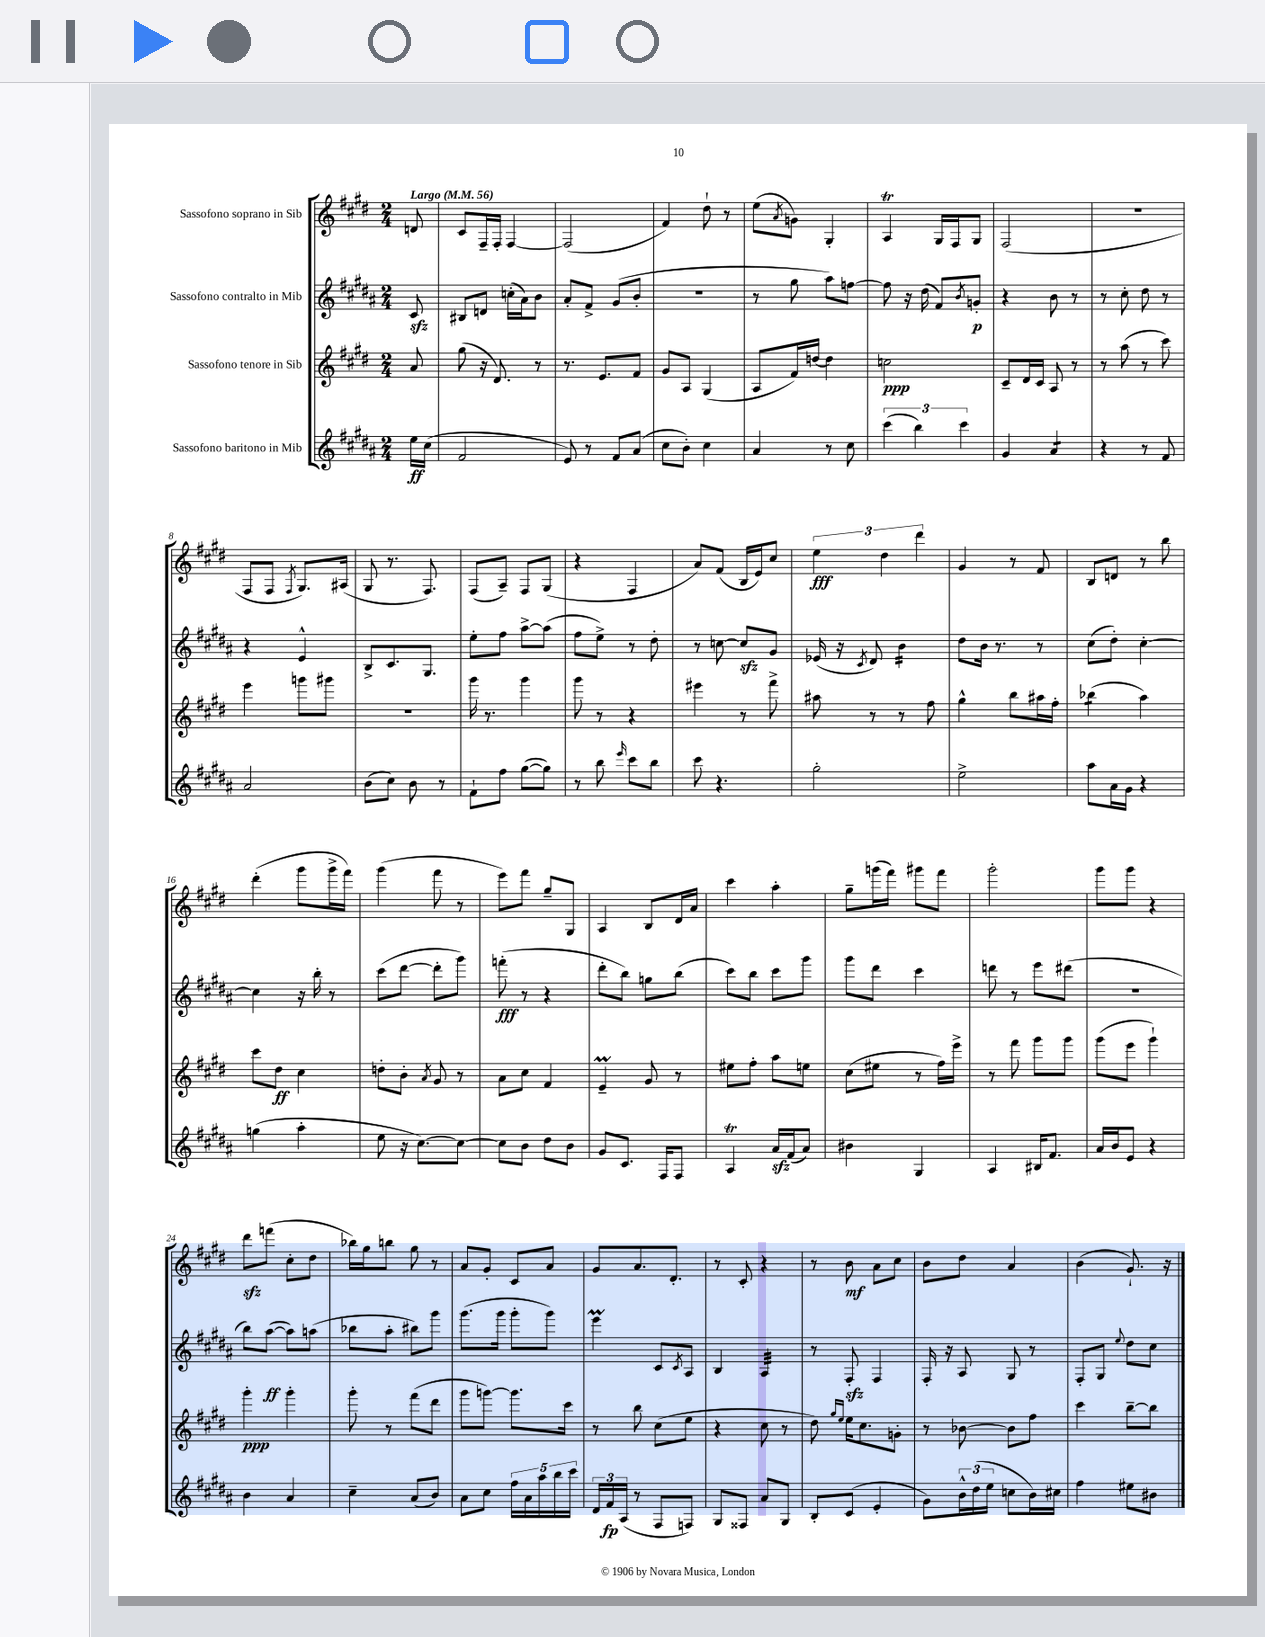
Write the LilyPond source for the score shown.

<<
\new StaffGroup <<
\new Staff = "s0" \with { instrumentName = "Sassofono soprano in Sib" } {
    \clef treble \key e \major \numericTimeSignature \time 2/4 \partial 8 \tempo "Largo" 4 = 56
    d'8 |
    cis'8 fis16-- fis16-. fis4~ |
    fis2( |
    fis'4) dis''8-! r8 |
    e''8( \acciaccatura { a'8 } g'8) gis4-. |
    a4\trill gis16 fis16 gis8 |
    fis2( |
    r2 |
    fis8 fis8 \acciaccatura { fis8 } gis8.) ais16( |
    gis8 r8. fis8.) |
    fis8( a8--) fis8 gis8( |
    r4 fis4 |
    a'8) fis'8( b16 e'16) cis''8 |
    \tuplet 3/2 { e''4\fff dis''4 dis'''4 } |
    gis'4 r8 fis'8 |
    b8 d'8 r8 b''8 |
    dis'''4-.( gis'''8 gis'''16-> fis'''16) |
    gis'''4( fis'''8 r8 |
    e'''8) fis'''8 gis''8-- gis8 |
    a4 b8 dis'16 a'16 |
    cis'''4 a''4-. |
    gis''8-- g'''16( fis'''16) gis'''8 fis'''8 |
    gis'''2-. |
    gis'''8 gis'''8 r4 |
    dis'''8\sfz f'''8( cis''8-. dis''8 |
    bes''16) gis''16 b''8 gis''8 r8 |
    a'8 gis'8-. cis'8 a'8 |
    gis'8 a'8. dis'8.-. |
    r8 cis'8-. r4 |
    r8 b'8\mf a'8 cis''8 |
    b'8 dis''8 a'4 |
    b'4( gis'8.-!) r16 \bar "|." |
}
\new Staff = "s1" \with { instrumentName = "Sassofono contralto in Mib" } {
    \clef treble \key b \major \numericTimeSignature \time 2/4 \partial 8
    cis'8\sfz |
    bis8 d'8 c''16-.( ais'16) b'8 |
    ais'8-. fis'8-> gis'8( b'8-. |
    r2 |
    r8 gis''8 ais''8) f''8~ |
    f''8 r16 dis''16( fis'8) \acciaccatura { b'8 } g'8-.\p |
    r4 b'8 r8 |
    r8 cis''8-. dis''8 r8 |
    r4 e'4-^ |
    b8-> cis'8. gis8. |
    e''8-. fis''8 ais''8~-> ais''8( |
    fis''8 e''8->) r8 dis''8-. |
    r8 c''8~ c''8\sfz gis'8 |
    ees'16( r16 \acciaccatura { cis'8 } dis'8) b'4:16 |
    dis''8 b'16 r8. r8 |
    cis''8( dis''8-.) cis''4~-. |
    cis''4 r16 b''16-. r8 |
    cis'''8( dis'''8~ dis'''8-. gis'''8) |
    f'''8-.\fff( r8 r4 |
    dis'''8-. b''8) g''8 b''8( |
    cis'''8) b''8 cis'''8 gis'''8 |
    gis'''8 dis'''8 cis'''4 |
    d'''8 r8 e'''8 dis'''8( |
    R2 |
    b''8) ais''8~\ff( ais''8) a''8( |
    bes''8 ais''8-. bis''8) gis'''8 |
    gis'''8.( gis'''16 gis'''8-. gis'''8) |
    e'''4\prall cis'8 \acciaccatura { cis'8 } ais8 |
    b4 ais4:32 |
    r8 fis8-.\sfz fis4 |
    fis16-. r16 ais8 gis8 r8 |
    fis8-. gis8 \appoggiatura { e''8 } dis''8 cis''8 \bar "|." |
}
\new Staff = "s2" \with { instrumentName = "Sassofono tenore in Sib" } {
    \clef treble \key e \major \numericTimeSignature \time 2/4 \partial 8
    a'8 |
    gis''8( r16 dis'8.) r8 |
    r8. e'8. fis'8 |
    gis'8 a8 gis4( |
    a8 fis'16) d''16~ d''4 |
    c''2\ppp |
    cis'8-- dis'16 cis'16 a8 r8 |
    r8 a''8( r8 cis'''8) |
    e'''4 g'''8 gis'''8 |
    r2 |
    gis'''16 r8. gis'''4 |
    gis'''8 r8 r4 |
    eis'''4 r8 fis'''8-> |
    ais''8 r8 r8 fis''8 |
    gis''4-^ b''8 ais''16 fis''16-. |
    bes''4:8( a''4) |
    cis'''8 dis''8\ff cis''4 |
    d''8-. b'8-. \acciaccatura { a'8 } gis'8 r8 |
    a'8 cis''8 fis'4 |
    e'4--\prall gis'8 r8 |
    eis''8 fis''8-. a''8 e''8 |
    cis''8( eis''8 r8 fis''16) e'''16-> |
    r8 fis'''8 gis'''8 gis'''8 |
    gis'''8( e'''8 gis'''4-!) |
    gis'''4-.\ppp gis'''4-. |
    gis'''8-. r8 fis'''8( dis'''8 |
    gis'''8 g'''8~) g'''8. cis'''16 |
    r8 b''8 cis''8( e''8 |
    r4 cis''8 r8 |
    dis''8) \grace { gis''16 e''16 } e''16 cis''8. g'8-. |
    r8 bes'8~ bes'8 fis''8 |
    cis'''4 b''8~-- b''8 \bar "|." |
}
\new Staff = "s3" \with { instrumentName = "Sassofono baritono in Mib" } {
    \clef treble \key b \major \numericTimeSignature \time 2/4 \partial 8
    e''16\ff cis''16( |
    fis'2 |
    e'8) r8 fis'8 ais'8( |
    cis''8 b'8-.) cis''4 |
    ais'4 r8 cis''8 |
    \tuplet 3/2 { cis'''4( b''4) cis'''4 } |
    gis'4 ais'4:8 |
    r4 r8 fis'8 |
    ais'2 |
    b'8( cis''8) b'8 r8 |
    fis'8-! fis''8 gis''8~( gis''8) |
    r8 b''8 \grace { e'''16 } cis'''8 b''8 |
    cis'''8 r4. |
    gis''2-. |
    e''2-> |
    ais''8 ais'16 gis'16 r4 |
    g''4( ais''4-. |
    e''8 r16 cis''8.~) cis''8~ |
    cis''8 b'8 dis''8 b'8 |
    gis'8 cis'8. fis16 fis8 |
    ais4\trill ais'16\sfz fis'16( ais'8) |
    bis'4 gis4 |
    ais4 bis16 fis'8. |
    ais'16 b'16 e'8 r4 |
    b'4 ais'4 |
    cis''4-- ais'8( b'8) |
    ais'8 cis''8 \tuplet 5/4 { fis''16 ais'16 ais''16 b''16 cis'''16 } |
    \tuplet 3/2 { dis'16 fis'16\fp ais16( } r8 fis8 f8) |
    gis8 fisis8 ais'8 gis8 |
    b8-. cis'8( e'4-. |
    gis'8) \tuplet 3/2 { b'16-^ dis''16( e''16 } c''8 b'16) cis''16 |
    fis''4 eis''8 bis'8 \bar "|." |
}
>>
>>
